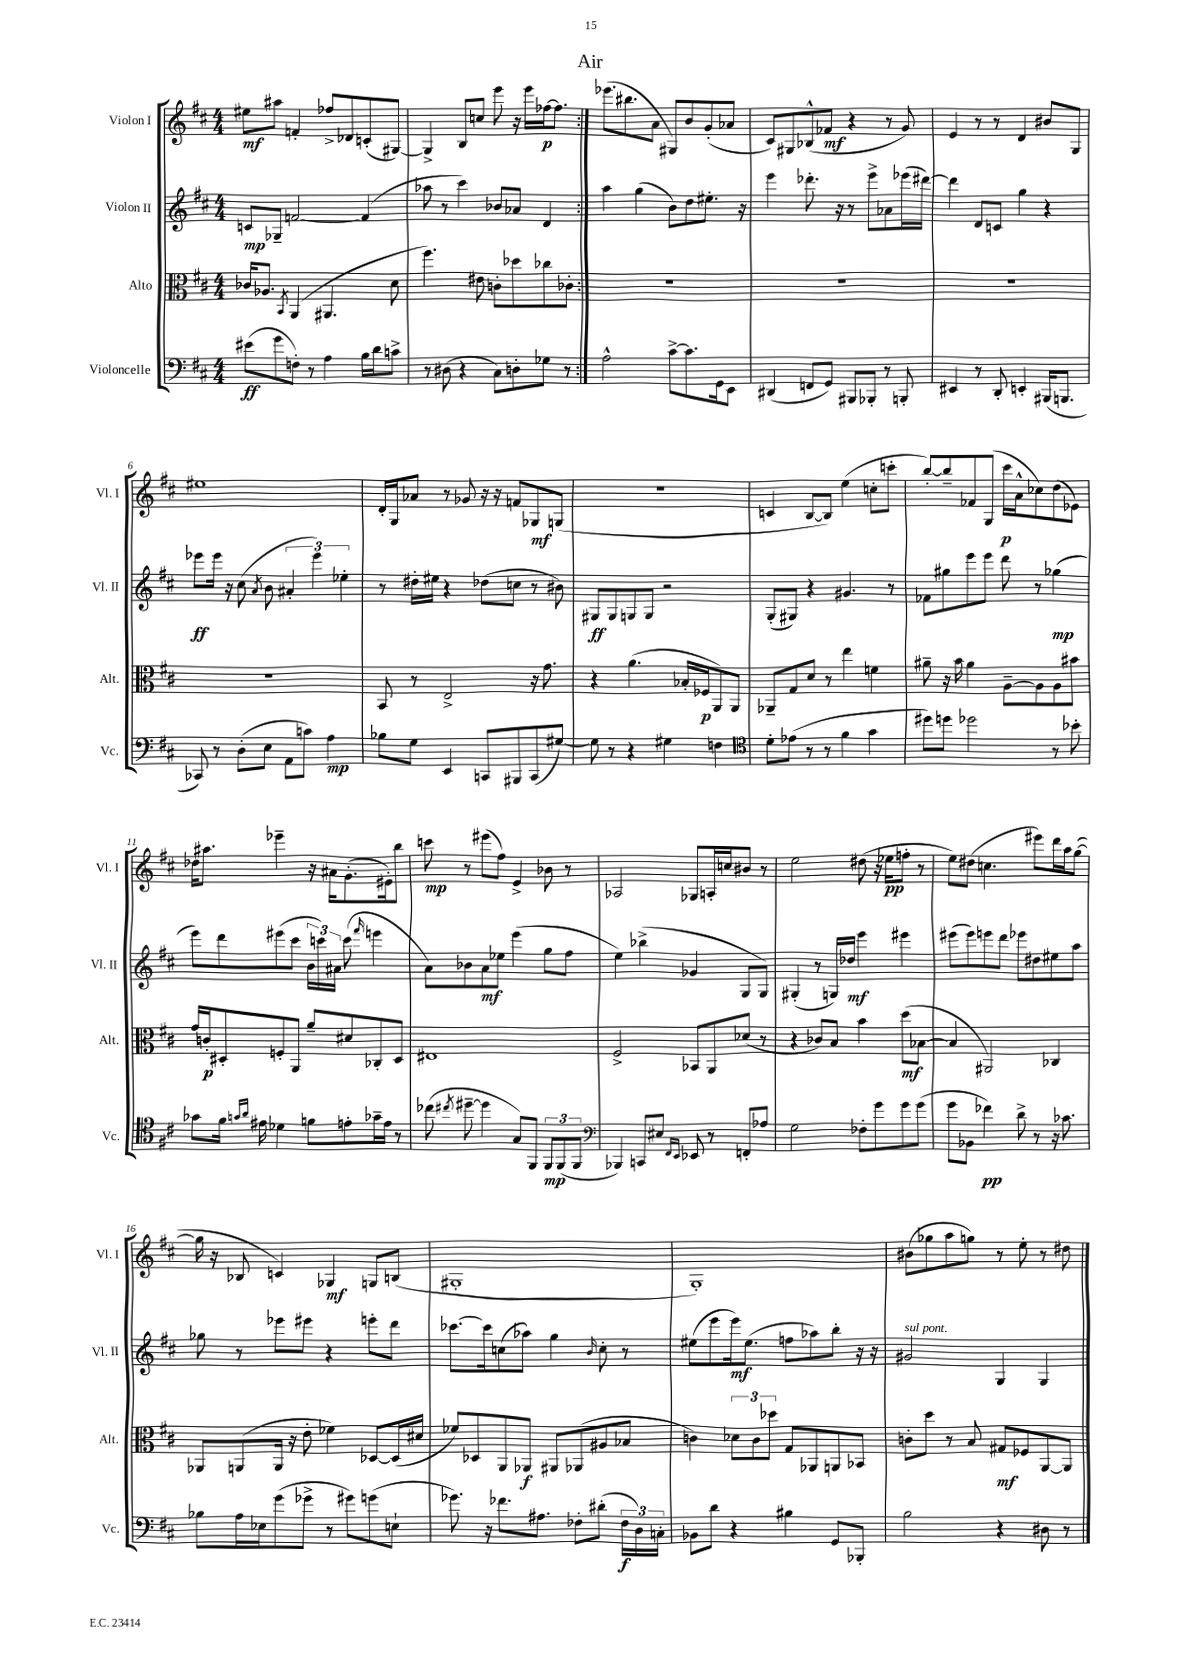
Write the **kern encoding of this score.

**kern	**kern	**kern	**kern
*staff4	*staff3	*staff2	*staff1
*clefF4	*clefC3	*clefG2	*clefG2
*k[f#c#]	*k[f#c#]	*k[f#c#]	*k[f#c#]
*M4/4	*M4/4	*M4/4	*M4/4
(8e#	16c-	8c	8ee#
.	8.A-	.	.
8g	.	8G-~	8aa#
.	8qBB	.	.
8F')	(4AA	[2f	4f'
8r	.	.	.
4A	4.AA#	.	8ff-^
.	.	.	8d-
16B	.	(4f]	(8c'
16d	.	.	.
8c^	8d	.	[8G#)
=	=	=	=
8r	4.ff#)	8aa-	4G#^]
(8D#	.	8r	.
4r	.	4ccc#)	8B
.	8e#	.	8cc
8C#)	8c'	8b-	8eee
8D'	8dd-	8a-	16r
.	.	.	16eee
8G-	8cc-	4d	[16ff-
.	.	.	8.ff-]
8r	8c-'	.	.
=:|!	=:|!	=:|!	=:|!
2A^^	1r	4aa	(8.eee-
.	.	.	8.bb#
.	.	(4gg	.
.	.	.	8a
[8c#^	.	8b)	8G#)
8.c#]	.	8dd	8b
.	.	8.ee#'	(8g'
16GG	.	.	.
8EE	.	.	8a-
.	.	16r	.
=	=	=	=
(4DD#	1r	4eee	8c#)
.	.	.	8G#
8FF	.	8.ddd-'	(8B-^^
8GG)	.	.	8f-
.	.	16r	.
8BBB#	.	8r	4r
8BBB-'	.	8eee^	.
8r	.	8a-	8r
8BBB'	.	(16eee-	8g)
.	.	[16ddd#)	.
=	=	=	=
4EE#	1r	4ddd#]	4e
8r	.	8d	8r
8DD'	.	8c	8r
4EE'	.	4gg	4d
(16BBB#	.	4r	8b#
8.BBB	.	.	.
.	.	.	8G
=	=	=	=
8CC-)	1r	8eee-	1ee#
8r	.	16eee-	.
.	.	16r	.
(8D'	.	(8cc#	.
.	.	8qa	.
8E	.	8b	.
8AA	.	6a#'	.
8c)	.	.	.
.	.	6eee-)	.
4A	.	.	.
.	.	6ee-'	.
=	=	=	=
8B-	8BB	8r	16d'
.	.	.	16G
8G	8r	16dd#'	8a-
.	.	16ee#	.
4EE	2E^	4r	8r
.	.	.	8g-
8CC	.	(8dd-	16r
.	.	.	16r
8BBB#	.	8cc	8f
(8CC	16r	8r	8G-
.	8.g	.	.
[8G#)	.	8b#)	(8G
=	=	=	=
8G#]	4r	8G#	1r
8r	.	8G#	.
4r	(4.a	8G	.
.	.	8G	.
4G#	.	2r	.
.	16B-'	.	.
.	16F-	.	.
4F	8AA)	.	.
.	8AA	.	.
=	=	=	=
*clefC4	*	*	*
8d'	8AA-~	(8G'	4c
(8e-	8G	8G#)	.
8r	8d	4r	[8B
8r	8r	.	8B])
4f#	4ee	4.g#	(4ee
4g	4f	.	8cc'
.	.	8r	8ccc'
=	=	=	=
8dd#)	8a#~	8f-	[8bb')
8dd	16r	8gg#	8bb~]
.	16b	.	.
2dd-	4a#	8eee	8f-
.	.	8eee	(8G
.	[8A~	8ddd	16ccc#
.	.	.	16a^^
.	8A]	8r	8cc-)
8r	8A	(4gg-	(8dd
8b-'	8b#	.	8e-)
=	=	=	=
8g-	16g	8eee)	16dd-
.	16c'	.	8.aa#
16f#	8D#'	8ddd	.
16qqg	.	.	.
16qqa	.	.	.
16e#	.	.	.
4d-	8F'	(8eee#	4eee-~
.	8AA	8ccc#	.
8f	8a~	24b	16r
.	.	24ccc)	.
.	.	.	16a#
.	.	24a#	.
8e'	8d#	(8ccc	(8.g'
.	.	16qqfff#	.
16g-~	8C-'	4eee	.
16e	.	.	16e#')
8r	8D#	.	8bb
=	=	=	=
(8cc-	1E#	8a)	8ccc
8qcc#	.	.	.
[8dd#~	.	8b-	8r
4dd#]	.	8a	(8eee#
.	.	8ee-	8ff#)
8G)	.	(4eee	4e^
8FF#	.	.	.
12FF#	.	8gg	8b-
(12FF#	.	.	.
.	.	8ff#	8r
12FF#	.	.	.
=	=	=	=
*clefF4	*	*	*
4BBB-)	2F#^	4ee)	2A-
8CC	.	(4bb-^	.
8E#	.	.	.
16qqFF#	.	.	.
16qqEE	.	.	.
8EE-	8BB-	4g-	8G-
8r	8AA	.	16A'
.	.	.	16cc
8FF'	(8d-	8G	8b#
8A-	8r	8G)	8r
=	=	=	=
2G	4r	(4G#'	2ee
.	8c-)	8r	.
.	8B	16G)	.
.	.	16dd-	.
8F-'	4b	4eee	(8dd#
8g	.	.	16r
.	.	.	16ee-
8g	(8dd	4eee#	8ff'
(8g	[8B-	.	8r
=	=	=	=
8g	4B-]	(8eee#	8ee)
8BB-	.	8eee#)	(8dd#
4f-)	2AA#)	8eee	4.cc
.	.	8ddd	.
8d^	.	8eee-	.
8r	.	8dd#	8eee#)
16r	4C-	8ee#	16ddd
8.c-	.	.	16aa
.	.	8aa	([8gg
=	=	=	=
8B-	8AA-	8gg-	16gg]
.	.	.	16r
16A	(8AA	8r	8B-
16E-	.	.	.
(8g	16AA	8eee-	4c)
.	16r	.	.
8g-^	8e'	8eee#	.
8r	4f-)	4r	4G-
8g#)	.	.	.
(8g	[8D-	8eee'	8G
8E`	(16D-]	8ddd	(8B
.	16d#	.	.
=	=	=	=
8.g-)	8f-)	[8.ccc-	1G#'
.	8D-	.	.
16r	.	16ccc-]	.
8.f-	8AA	(8cc	.
.	8AA-	8aa-)	.
8.A#	.	.	.
.	8AA#	4gg	.
8F-'	(8AA-	.	.
.	.	16qqb	.
(8d#'	8A#	8cc'	.
24F-	8B-	8r	.
24D)	.	.	.
24C'	.	.	.
=	=	=	=
8BB-	4c)	(8ee#	1G')
8d	.	8eee	.
4r	12d-	16eee)	.
.	.	(8.ee#	.
.	12c	.	.
.	12dd-	.	.
4B#	8G	8ff	.
.	8AA-	8aa-)	.
8GG	8AA	8bb'	.
8BBB-'	8BB-	16r	.
.	.	16r	.
=	=	=	=
2B	8c'	2g#	(8b#
.	8dd	.	8gg-
.	8r	.	8aa
.	8B	.	8gg)
4r	8G#	4G	8r
.	8F-	.	8ee'
8D#	[8AA	4G	8r
8r	8AA]	.	8dd#
==	==	==	==
*-	*-	*-	*-
